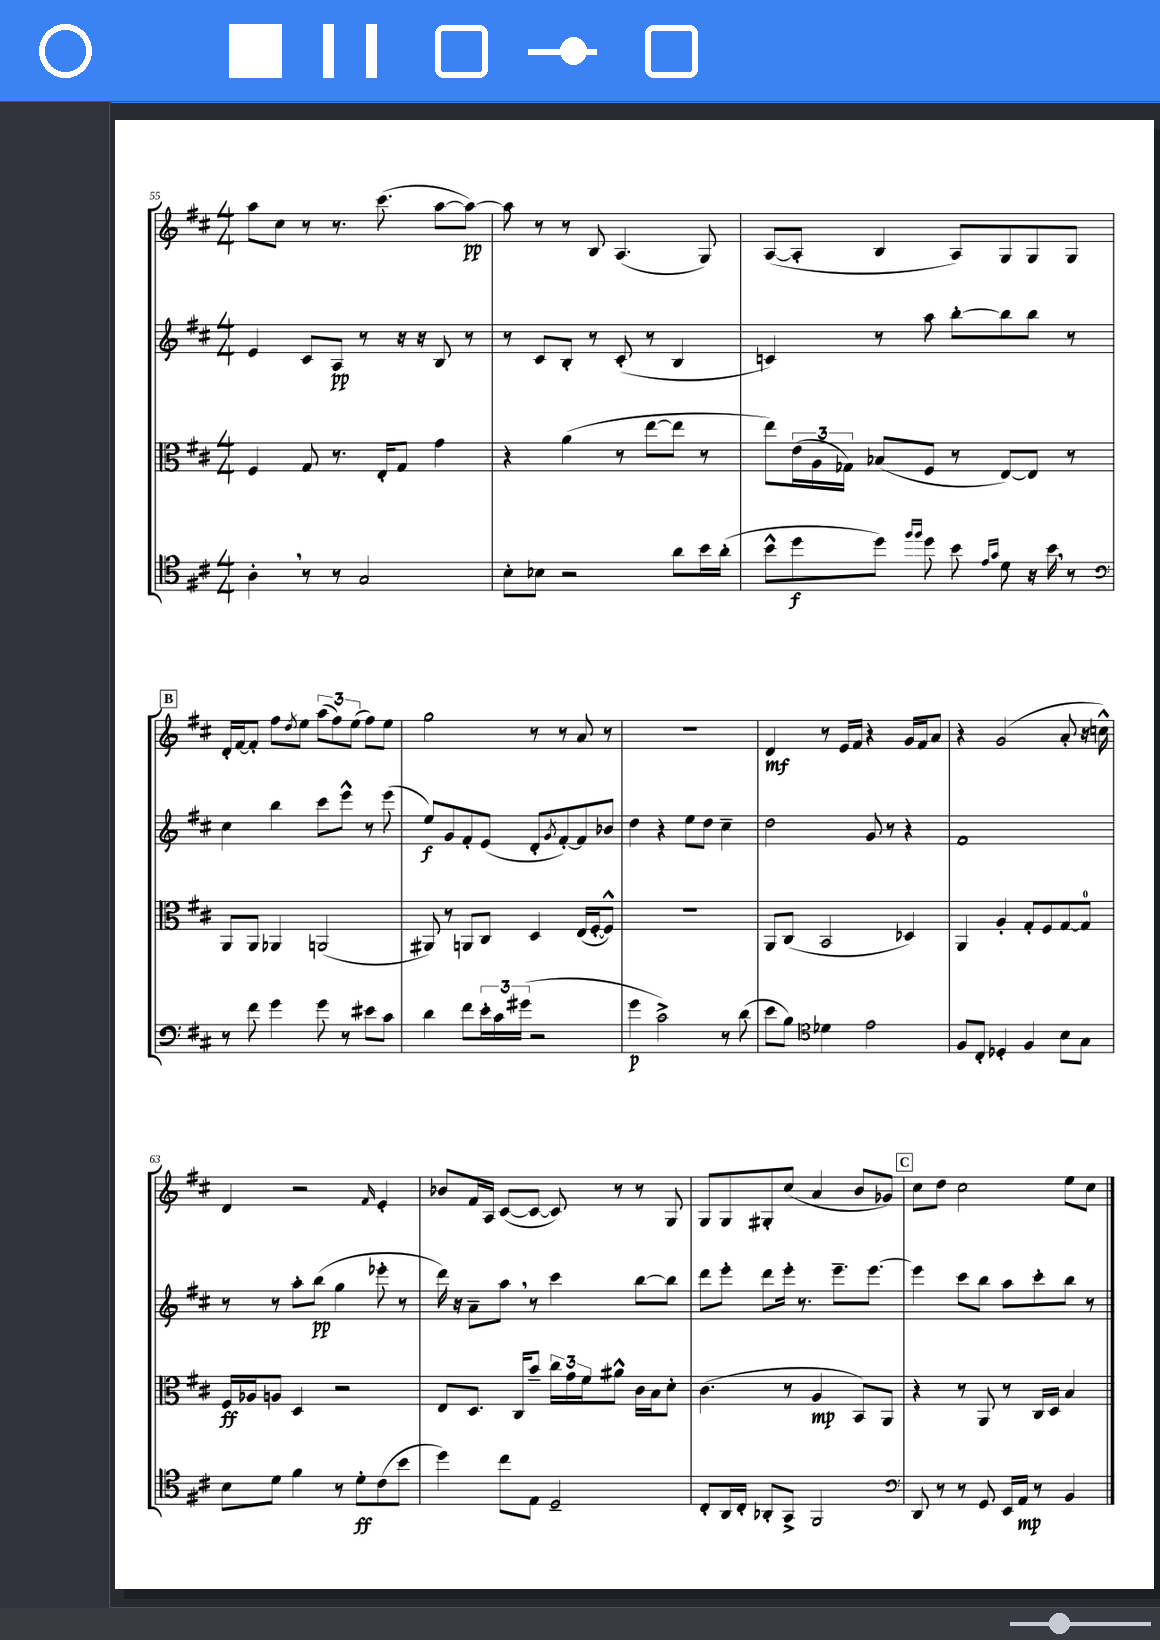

**kern	**dynam	**kern	**dynam	**kern	**dynam	**kern	**dynam
*part4	*part4	*part3	*part3	*part2	*part2	*part1	*part1
*staff4	*staff4	*staff3	*staff3	*staff2	*staff2	*staff1	*staff1
*clefC4	*	*clefC3	*	*clefG2	*	*clefG2	*
*k[f#c#]	*	*k[f#c#]	*	*k[f#c#]	*	*k[f#c#]	*
*M4/4	*	*M4/4	*	*M4/4	*	*M4/4	*
=55	=55	=55	=55	=55	=55	=55	=55
4A',\	.	4F#/	.	4e/	.	8aa\L	.
.	.	.	.	.	.	8cc#\J	.
8r	.	8G/	.	8c#/L	.	8r	.
8r	.	8.r	.	8A/J	pp	8.r	.
2G/	.	.	.	8r	.	.	.
.	.	16E'/KL	.	.	.	(8.ccc#\	.
.	.	8G/J	.	16r	.	.	.
.	.	.	.	16r	.	.	.
.	.	4g\	.	8B/	.	[8aa\L	.
.	.	.	.	8r	.	8aa\J_)	pp
=56	=56	=56	=56	=56	=56	=56	=56
8B'\L	.	4r	.	8r	.	8aa\]	.
8B-X\J	.	.	.	8c#/L	.	8r	.
2r	.	(4a\	.	8B'/J	.	8r	.
.	.	.	.	8r	.	8B/	.
.	.	8r	.	(8c#'/	.	(4.A/	.
.	.	[8ee\L	.	8r	.	.	.
8a\L	.	8ee\J]	.	4B/	.	.	.
16b\L	.	8r	.	.	.	8G/)	.
(16a'\JJ	.	.	.	.	.	.	.
=57	=57	=57	=57	=57	=57	=57	=57
8b^^\L	.	8ee\L)	.	4cn/)	.	([8A/L	.
8dd\	f	(24e\L	.	.	.	8A'/J]	.
.	.	24A\	.	.	.	.	.
.	.	24G-X\JJ)	.	.	.	.	.
8dd\J)	.	(8B-X/L	.	8r	.	4B/	.
16qqff#/LL	.	.	.	.	.	.	.
16qqff#/JJ	.	.	.	.	.	.	.
8dd\	.	8F#/J	.	8aa\	.	.	.
8b\	.	8r	.	[8bb'\L	.	8A/L)	.
16qqe/LL	.	.	.	.	.	.	.
16qqg/JJ	.	.	.	.	.	.	.
8d\	.	[8E/L)	.	8bb\]	.	8G/	.
16r	.	8E/J]	.	8bb\J	.	8G/	.
16b,\	.	.	.	.	.	.	.
8r	.	8r	.	8r	.	8G/J	.
!!LO:LB:g=z
!!LO:REH:place=s1:t=B
=58	=58	=58	=58	=58	=58	=58	=58
*clefF4	*	*	*	*	*	*	*
8r	.	8AA/L	.	4cc#\	.	16d'/LL	.
.	.	.	.	.	.	[16f#/J	.
8f#\	.	8AA/J	.	.	.	8f#'/J]	.
4g\	.	4AA-X/	.	4bb\	.	8ff#\L	.
.	.	.	.	.	.	8qdd/	.
.	.	.	.	.	.	8ee\J	.
8g\	.	(2AAn/	.	8ccc#\L	.	(12aa\L	.
.	.	.	.	.	.	12ff#\)	.
8r	.	.	.	8eee^^\J	.	.	.
.	.	.	.	.	.	(12ee\J	.
8e#X\L	.	.	.	8r	.	8ff#\L)	.
8c#\J	.	.	.	(8eee\	.	8ee\J	.
=59	=59	=59	=59	=59	=59	=59	=59
4d\	.	8AA#X/)	.	8ee/L)	f	2gg\	.
.	.	8r	.	8g/	.	.	.
8f#\L	.	8AAn/L	.	8f#'/	.	.	.
24e'\L	.	8C#/J	.	(8e/J	.	.	.
24c#\	.	.	.	.	.	.	.
(24g#X\JJ	.	.	.	.	.	.	.
2r	.	4D/	.	8d'/L	.	8r	.
.	.	.	.	8qg/	.	.	.
.	.	.	.	[8f#'/)	.	8r	.
.	.	(16E/LL	.	8f#/]	.	8a/	.
.	.	[16F#'/J	.	.	.	.	.
.	.	8F#^^/J])	.	8b-X/J	.	8r	.
=60	=60	=60	=60	=60	=60	=60	=60
4g\	p	1r	.	4dd\	.	1r	.
2c#^\)	.	.	.	4r	.	.	.
.	.	.	.	8ee\L	.	.	.
.	.	.	.	8dd\J	.	.	.
8r	.	.	.	4cc#~\	.	.	.
(8d\	.	.	.	.	.	.	.
=61	=61	=61	=61	=61	=61	=61	=61
8e\L	.	8AA/L	.	2dd\	.	4d/	mf
8B\J)	.	(8C#/J	.	.	.	.	.
*clefC4	*	*	*	*	*	*	*
4d-X\	.	2BB/	.	.	.	8r	.
.	.	.	.	.	.	16e/LL	.
.	.	.	.	.	.	16f#/JJ	.
2e\	.	.	.	8g/	.	4r	.
.	.	.	.	8r	.	.	.
.	.	4D-X/)	.	4r	.	16g/LL	.
.	.	.	.	.	.	16f#/J	.
.	.	.	.	.	.	8a/J	.
=62	=62	=62	=62	=62	=62	=62	=62
8F#/L	.	4AA/	.	1f#	.	4r	.
8C#'/J	.	.	.	.	.	.	.
4D-X'/	.	4A'/	.	.	.	(2g/	.
4F#/	.	8G'/L	.	.	.	.	.
.	.	8F#/	.	.	.	.	.
8B\L	.	[8G/	.	.	.	8a'/	.
8G\J	.	8G/J]	.	.	.	16r	.
.	.	.	.	.	.	16ccn^^\)	.
!!LO:LB:g=z
=63	=63	=63	=63	=63	=63	=63	=63
8B\L	.	16F#/LL	ff	8r	.	4d/	.
.	.	16A-X/J	.	.	.	.	.
8d\J	.	8An/J	.	8r	.	.	.
4f#\	.	4D/	.	8aa'\L	.	2r	.
.	.	.	.	(8bb\J	pp	.	.
8r	.	2r	.	4gg\	.	.	.
8d'\L	ff	.	.	.	.	.	.
.	.	.	.	.	.	16qqf#/	.
(8c#\	.	.	.	8eee-X'\	.	4e'/	.
8b\J	.	.	.	8r	.	.	.
=64	=64	=64	=64	=64	=64	=64	=64
4dd\)	.	8E/L	.	16ddd\)	.	8b-X/L	.
.	.	.	.	16r	.	.	.
.	.	8.D/J	.	8a~\L	.	16f#/L	.
.	.	.	.	.	.	16A/JJ	.
8cc#\L	.	.	.	8aa,\J	.	([8c#/L	.
.	.	16C#/KL	.	.	.	.	.
8E\J	.	8b~/J	.	8r	.	8c#/J_	.
2D~/	.	24cc#\LL	.	4ccc#\	.	8c#/])	.
.	.	24g\	.	.	.	.	.
.	.	24f#\J	.	.	.	.	.
.	.	8a#X^^\J	.	.	.	8r	.
.	.	16c#\LL	.	[8bb\L	.	8r	.
.	.	16B\J	.	.	.	.	.
.	.	8d'\J	.	8bb\J]	.	8G/	.
=65	=65	=65	=65	=65	=65	=65	=65
8C#'/L	.	(4.c#\	.	8ddd\L	.	8G/L	.
16AA/L	.	.	.	8eee'\J	.	8G/	.
16C#'/JJ	.	.	.	.	.	.	.
8AA-X'/L	.	.	.	8ddd\L	.	8G#X'/	.
8GG^/J	.	8r	.	16eee'\Jk	.	(8cc#/J	.
.	.	.	.	8.r	.	.	.
2FF#/	.	4A/	mp	.	.	4a/	.
.	.	.	.	8.eee~\L	.	.	.
.	.	8BB/L)	.	.	.	8b/L	.
.	.	.	.	[8.eee\J	.	.	.
.	.	8AA/J	.	.	.	8g-X/J)	.
!!LO:REH:place=s1:t=C
=66	=66	=66	=66	=66	=66	=66	=66
*clefF4	*	*	*	*	*	*	*
8DD/	.	4r	.	4eee\]	.	8cc#\L	.
8r	.	.	.	.	.	8dd\J	.
8r	.	8r	.	8ccc#\L	.	2cc#\	.
8GG/	.	8AA/	.	8bb\J	.	.	.
16EE/LL	.	8r	.	8aa\L	.	.	.
16AA/JJ	mp	.	.	.	.	.	.
8r	.	16C#/LL	.	8ccc#'\	.	.	.
.	.	16D/JJ	.	.	.	.	.
4BB/	.	4B/	.	8bb\J	.	8ee\L	.
.	.	.	.	8r	.	8cc#\J	.
==	==	==	==	==	==	==	==
*-	*-	*-	*-	*-	*-	*-	*-
